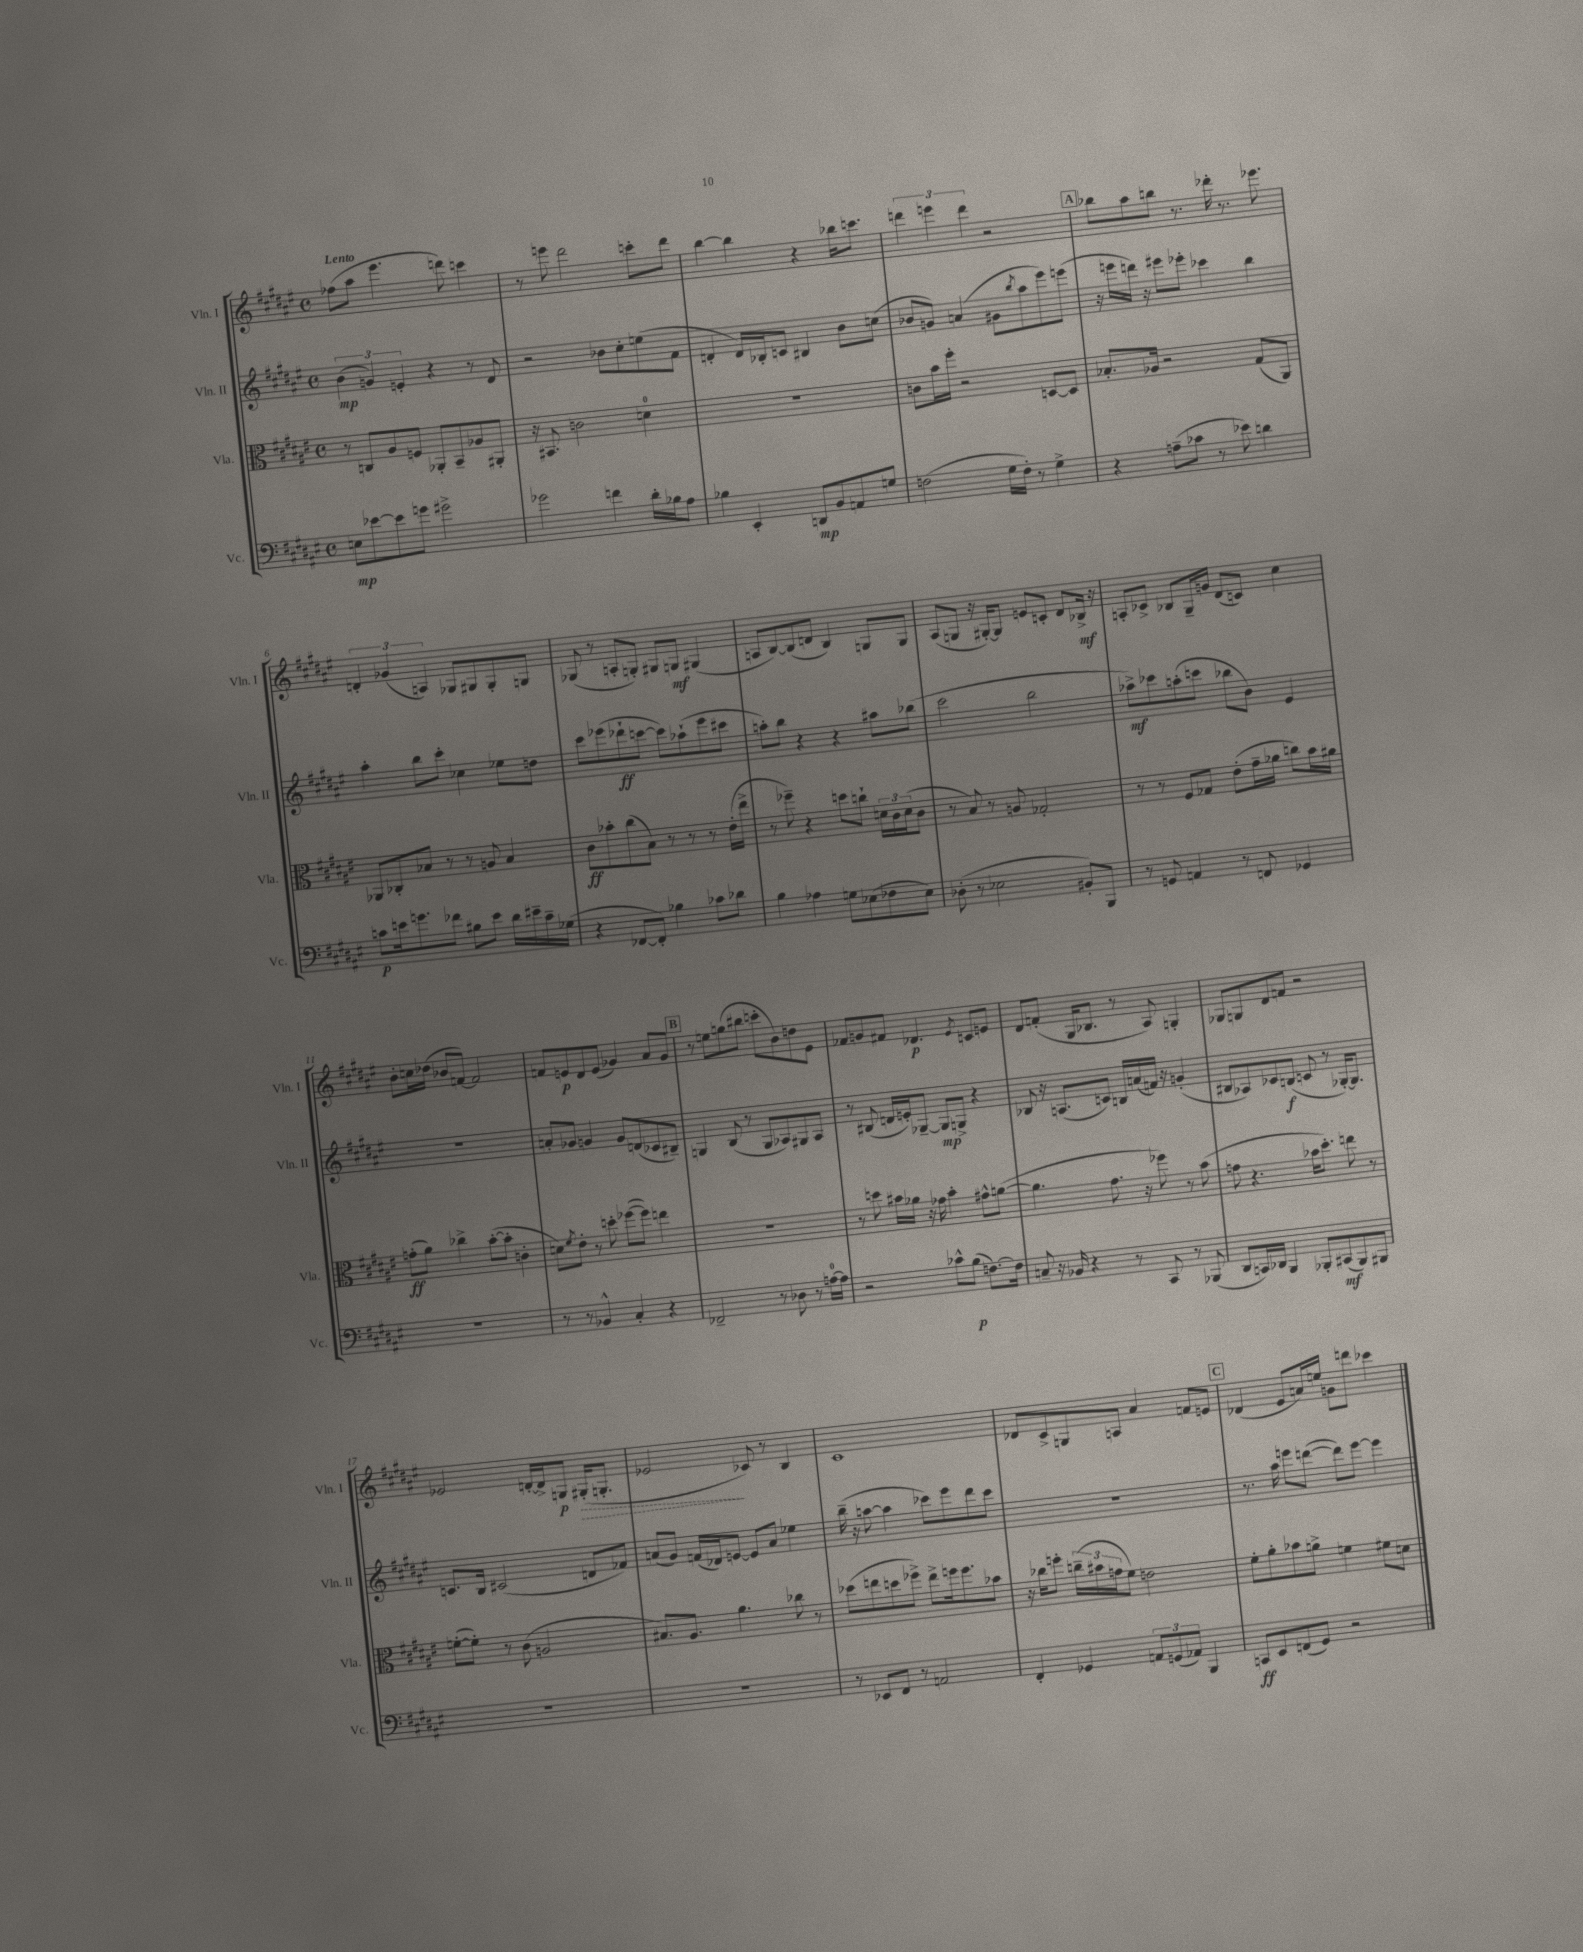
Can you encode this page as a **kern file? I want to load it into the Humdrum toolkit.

**kern	**kern	**kern	**kern
*staff4	*staff3	*staff2	*staff1
*clefF4	*clefC3	*clefG2	*clefG2
*k[f#c#g#d#a#e#]	*k[f#c#g#d#a#e#]	*k[f#c#g#d#a#e#]	*k[f#c#g#d#a#e#]
*M4/4	*M4/4	*M4/4	*M4/4
*met(c)	*met(c)	*met(c)	*met(c)
8E	8r	(6b	(8ff-
[8e-	8C	.	8aa#
.	.	6g)	.
8e-]	8A#	.	4.eee#
.	.	6e'	.
8g	8F	.	.
2g#^	8AA-'	4r	.
.	8BB~	.	8ddd)
.	8A-	8r	4ccc
.	8AA#'	8d#	.
=	=	=	=
2g-	16r	2r	8r
.	8.BB#	.	.
.	.	.	8eee
.	2c	.	2ddd#
4f	.	8b-	.
.	.	8cc#'	.
16d#'	4d	(8ee	8ccc'
16B-	.	.	.
8A#	.	8f#	8ddd#
=	=	=	=
4B-	1r	4d'	[4bb
4EE#'	.	16d)	4bb]
.	.	16B-'	.
.	.	8c	.
8DD	.	4B#	4r
8BB	.	.	.
8AA	.	8b	16bb-
.	.	.	8.ccc
8G	.	(8cc	.
=	=	=	=
(2F	8c	8b-	6ddd
.	16b	8g)	.
.	.	.	6eee
.	16ff#'	.	.
.	2r	(4a	.
.	.	.	6ddd
16G#	.	8g#	2r
16F')	.	.	.
.	.	8qbb	.
8r	.	8aa#	.
4G#^	[8D	8eee#)	.
.	8D]	(8eee	.
=	=	=	=
4r	8.B-'	16r	8bb-
.	.	16eee	.
.	.	16ddd)	8aa#
.	16A-	16r	.
(8A~	2r	8eee#	8bb
8c-	.	8eee-'	8.r
8r	.	4ccc-	.
.	.	.	16ddd-'
8e-)	.	.	8.r
4d	(8G#	4bb	.
.	.	.	8.eee-
.	8AA#)	.	.
=	=	=	=
8c	8AA-	4aa#'	6d'
16e	8C-'	.	.
.	.	.	(6g-
8.g	.	.	.
.	8B-	8bb	.
.	.	.	6A)
8f-	8r	8ccc#'	.
8B#	8r	4cc-	8G-
8e	8A	.	8G#
16d#	4B-	8ee-	8G#'
16e#~	.	.	.
16c~	.	8dd	8G
(16G-	.	.	.
=	=	=	=
4r	8c#	8ccc#	(8G-
.	8b-'	(8eee-	8r
[8FF-	(8cc#	8ddd-`	8A'
8FF-'])	8B)	[8ccc	8G')
4B-	8r	8ccc])	8G#
.	8r	(8aa-`	8G
8c-	8r	8eee-	(4G#
8d-	(16e#'	8ccc#	.
.	16ee#^	.	.
=	=	=	=
4B	8r	8aa')	8A
.	8ff-~)	8bb	[8B)
4A-	4r	4r	(8B]
.	.	.	8d
8G	8dd	4r	4B)
(8E-	8cc`	.	.
8F-	24d	8aa#	8G
.	24c#	.	.
.	(24d	.	.
8E-)	8c#	(8bb-	8G
=	=	=	=
(8D-'	8r	2ccc#	(8A#
8r	8B)	.	8G
2E-	8r	.	16r
.	.	.	[16G#')
.	8A	.	8G#]
.	2G-'	2bb	8e
.	.	.	8c'
8BB#')	.	.	8d#
8BBB	.	.	16B-^
.	.	.	16r
=	=	=	=
8r	8r	8aa-^)	8A'
8GG	8r	8ccc-	8c-^
4AA	8F#	(8aa'	8B-
.	8G-	8ccc	16G#~
.	.	.	16g
8r	(8e#'	8bb-	(8d#
8FF	16g#~	8b)	8c)
.	16a-	.	.
4GG-	8cc)	4e#	4cc#
.	16b	.	.
.	16a#	.	.
=	=	=	=
1r	(8g'	1r	8b'
.	8a#)	.	16cc
.	.	.	(16dd-
.	4cc-^	.	8b-
.	.	.	[8f)
.	([8b'	.	2f]
.	8b']	.	.
.	4c'	.	.
=	=	=	=
8r	8d)	8a'	8f
.	8qf#	.	.
8r	8e#'	8g-	8e
4BB-^^	8r	4g	8d#
.	8dd'	.	(8e
4C#'	([8ff-	8g	4g-)
.	8ff-])	(8d	.
4r	4ee	8c-	8a#
.	.	8B#~)	8g-
=	=	=	=
2FF-~	1r	4G	8r
.	.	.	8ee
.	.	(8B	(8gg
.	.	8r	8bb#
8r	.	8G	8ccc'
8D-	.	8A-)	8b)
8r	.	8G#	8dd
[16A	.	8A-	8e#
16A]	.	.	.
=	=	=	=
2r	8r	8r	8f-
.	8dd	(8B#	8g
.	16b#	16d	8f#
.	16a-	16e')	.
.	16r	[8G-~	4.d-
.	16g-	.	.
8c-^^	4b#'	8G-]	.
(8B	.	8G^	.
.	.	.	8qe#
[8.F)	8g#^^	4r	8c
.	([8a	.	8e
16F]	.	.	.
=	=	=	=
8C~	4.a]	8B-	8d#
16r	.	16r	(8f'
16BB-	.	(8.A	.
4r	.	.	16G#
.	.	.	8.B-
.	8.g#	8c)	.
8r	.	16B	8r
.	16r	(16a	.
8CC#	8ff-)	16f)	8A#)
.	.	16r	.
8r	8r	(4g'	4G'
(8BBB-	(8b	.	.
=	=	=	=
8DD#	8g	8B#	8G-
16CC)	4.r	8A-)	8G
16DD-	.	.	.
4BBB	.	8c-	8d#
.	.	(8B	8f
8BBB-'	16b-	8c	2r
.	8.dd#')	.	.
(8CC#	.	8r	.
8BBB-)	8ee	[16G-')	.
.	.	8.G-]	.
8BBB#	8r	.	.
=	=	=	=
1r	([8f'	8.c	2e-
.	8f'])	.	.
.	.	16B	.
.	8r	(2c#	.
.	(8c#	.	.
.	2A	.	[16d'
.	.	.	16d^]
.	.	.	8G
.	.	8d	(16G#'
.	.	.	8.G'
.	.	8f-)	.
=	=	=	=
1r	8.B#)	(8a	2e-
.	.	8g#)	.
.	8.A#	.	.
.	.	(16f	.
.	.	16d-)	.
.	4.a#	[8e	.
.	.	8e]	8c-)
.	.	8a	8r
.	8cc-	4ee-	4B
.	8r	.	.
=	=	=	=
8r	(8dd-	(16bb~	1c#
.	.	16r	.
8EE-	8ee	[8aa	.
8FF#	8dd	4aa]	.
8r	8ff-^)	.	.
2AA	8ee^	8ccc-)	.
.	16ff	8eee#	.
.	8.ff	.	.
.	.	8ddd#	.
.	8b-	8ccc-	.
=	=	=	=
4FF#'	16r	1r	8d-
.	16cc-	.	.
.	8ff'	.	8c#^
4GG-	(24cc~	.	8G
.	24b#	.	.
.	24g	.	.
.	8f#)	.	8A
12AA	2e	.	4a#
(12GG	.	.	.
12AA-)	.	.	.
4BBB	.	.	8f
.	.	.	8e
=	=	=	=
8CC	8f#'	8.r	(4d-
8EE#	8a#'	.	.
.	.	16aa#	.
(8FF	8b-	8eee	8e#
8GG#)	8a^	([8ddd	16a)
.	.	.	16ee
2r	4f	8ddd])	8g
.	.	[8eee	8ddd
.	8f#	4eee]	4ccc-
.	8d	.	.
==	==	==	==
*-	*-	*-	*-
